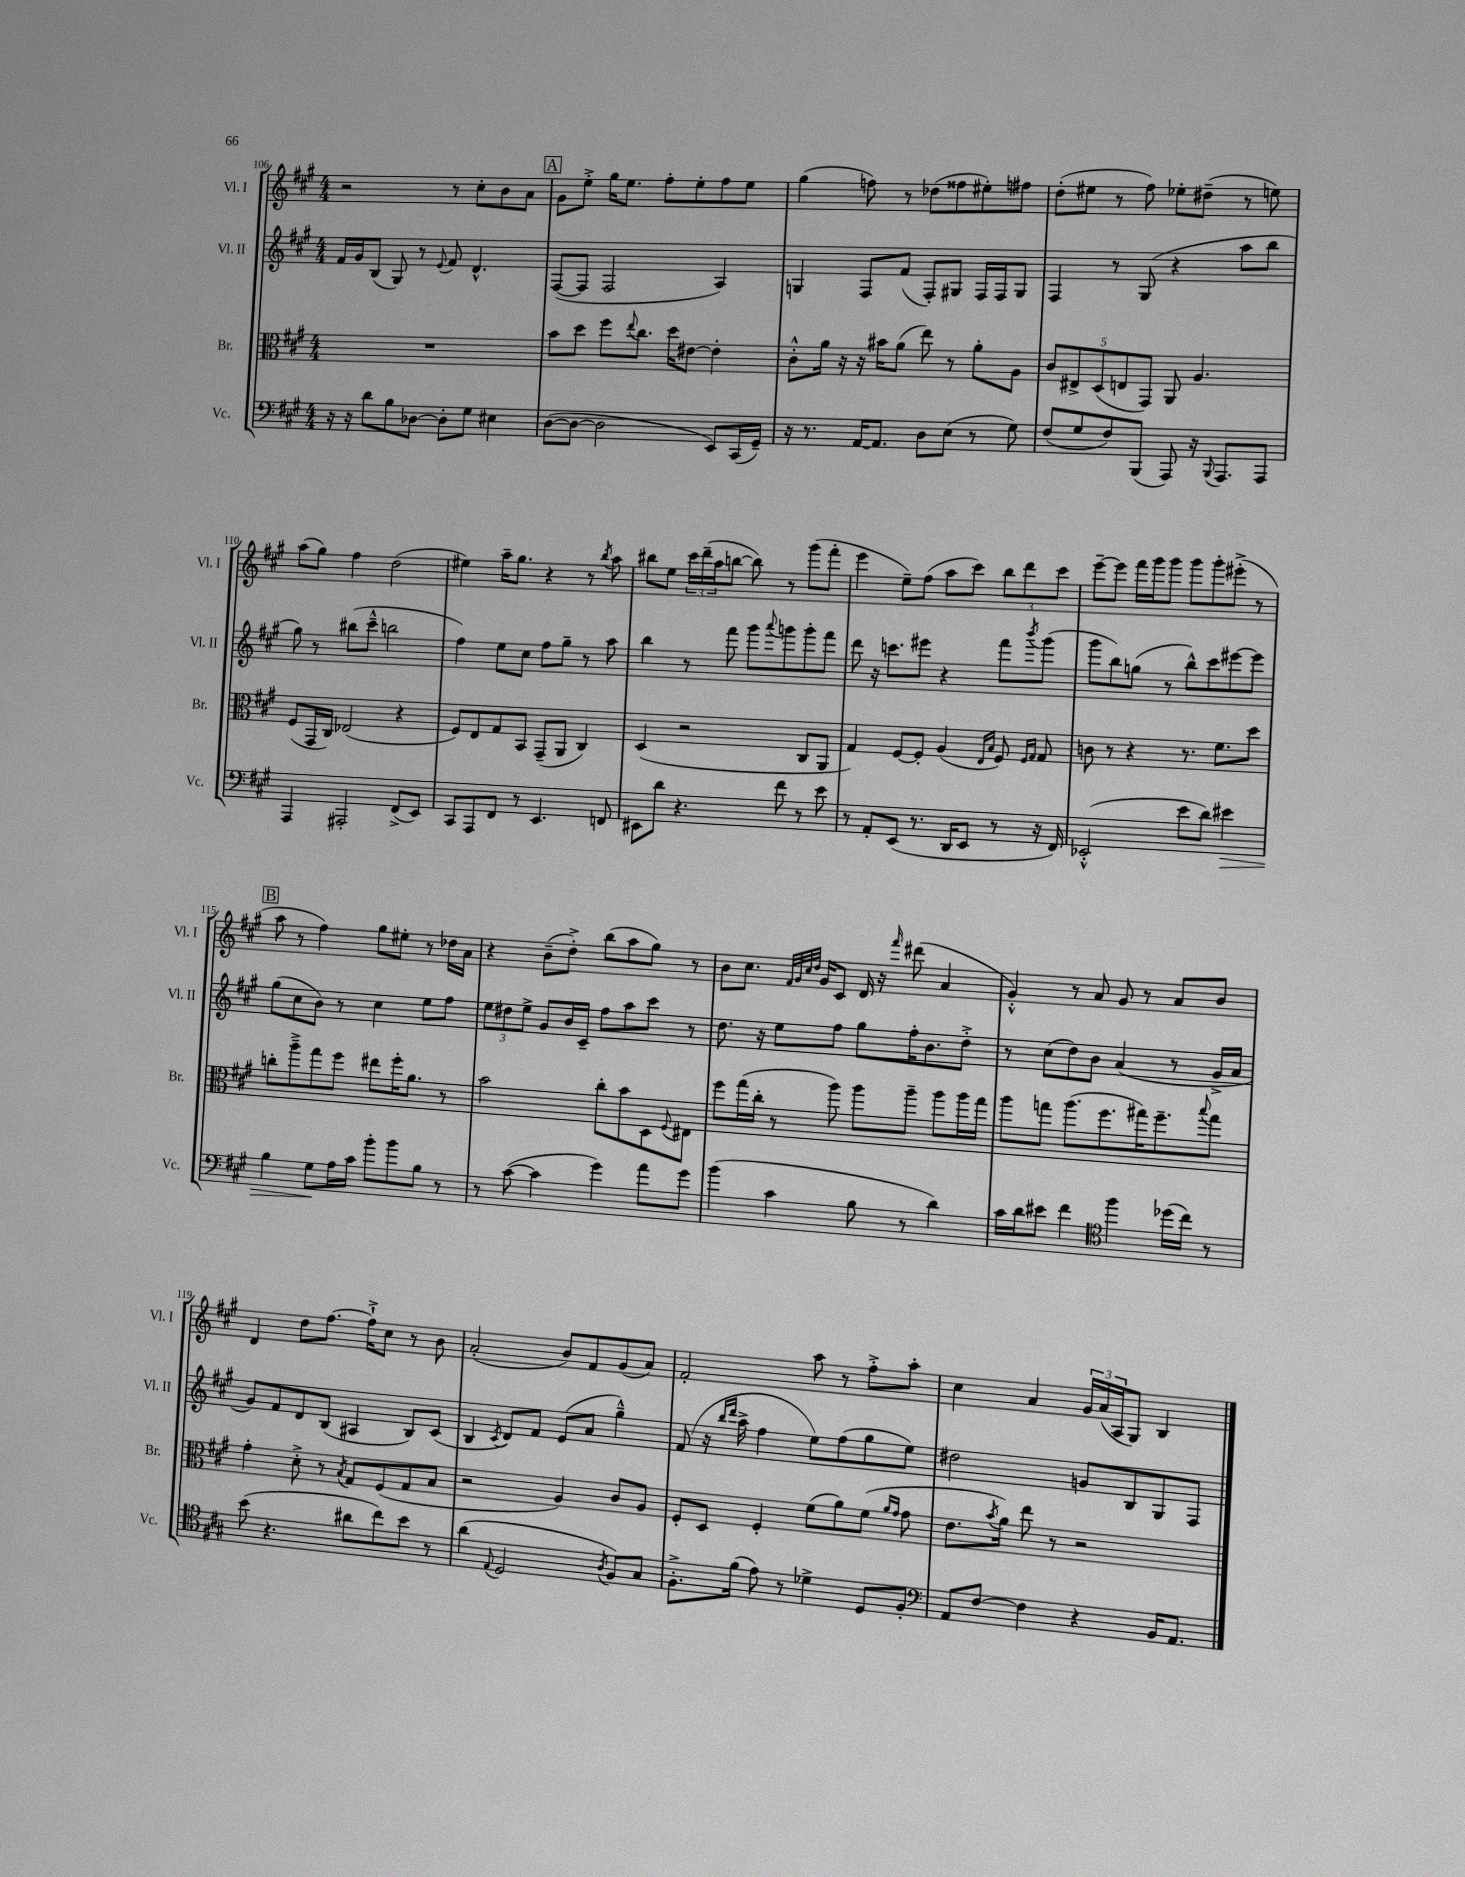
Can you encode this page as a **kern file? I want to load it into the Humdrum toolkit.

**kern	**dynam	**kern	**kern	**kern
*part4	*part4	*part3	*part2	*part1
*staff4	*staff4	*staff3	*staff2	*staff1
*I"Vc.	*	*I"Br.	*I"Vl. II	*I"Vl. I
*I'Vc.	*	*I'Br.	*I'Vl. II	*I'Vl. I
*clefF4	*	*clefC3	*clefG2	*clefG2
*k[f#c#g#]	*	*k[f#c#g#]	*k[f#c#g#]	*k[f#c#g#]
*M4/4	*	*M4/4	*M4/4	*M4/4
=106	=106	=106	=106	=106
16r	.	1r	16f#/LL	2r
16r	.	.	16g#/J	.
8d\L	.	.	(8B/J	.
8B\	.	.	8G#/)	.
[8D-X\J	.	.	8r	.
.	.	.	8qqe/	.
8D-'\L]	.	.	8f#/	8r
8G#\J	.	.	4.d^^/	8cc#'\L
4E#X\	.	.	.	8b\
.	.	.	.	8a\J
!!LO:REH:place=s1:t=A
=107	=107	=107	=107	=107
([8D\L	.	8b\L	([8F#/L	8g#\L
8D\J_	.	8dd\J	8F#/J]	8ee'^\J
2D\]	.	8ff#\L	2F#/	16gg#\KL
.	.	.	.	8.ee\J
.	.	8qqee/	.	.
.	.	8.cc#\J	.	.
.	.	.	.	8ff#'\L
.	.	16dd\KL	.	.
.	.	[8e#X\J	.	8ee'\
8EE/L)	.	4e#'\]	4A/)	8ff#\
(16CC#/L	.	.	.	8ee\J
16GG#~/JJ)	.	.	.	.
=108	=108	=108	=108	=108
16r	.	8c#'^^\L	4Gn/	(4gg#\
8.r	.	.	.	.
.	.	16a\Jk	.	.
.	.	16r	.	.
[16AA/KL	.	16r	8F#/L	8ffn\)
8.AA/J]	.	16b#X\KL	.	.
.	.	(8a\J	(8f#/J	8r
8D\L	.	8ee\)	8F#'/L)	(8dd-X\L
(8E\J	.	8r	8G#X/J	8ff##X\
8r	.	8a'\L	16F#/LL	8ee#X'\)
.	.	.	16F#/J	.
8G#\)	.	8A\J	8G#/J	8ff#X\J
=109	=109	=109	=109	=109
(8F#/L	.	10c#/L	4F#/	(8dd'\L
.	.	10E#X^/	.	.
8G#/	.	.	.	8ee#X\J
.	.	(10D/	.	.
8F#/)	.	.	8r	8r
.	.	10En/	.	.
(8BBB/J	.	.	(8G#/	8ff#\)
.	.	10GG#/J)	.	.
8AAA/)	.	8AA/	4r	8ee-X'\L
16r	.	4.A/	.	(8dd#X~\J
8qqBBB/	.	.	.	.
8.AAA/L	.	.	.	.
.	.	.	8aa\L	8r
8AAA/J	.	.	8bb\J	8een\)
!!LO:LB:g=z
=110	=110	=110	=110	=110
4AAA/	.	(8F#/L	8gg#\)	(8aa\L
.	.	16GG#/L	8r	8gg#\J)
.	.	16C#/JJ)	.	.
2AAA#X'/	.	(2E-X/	(8bb#X\L	4ff#\
.	.	.	8ccc#~^^\J	.
.	.	.	2bbn\	(2dd\
(8FF#^/L	.	4r	.	.
8EE/J)	.	.	.	.
=111	=111	=111	=111	=111
8CC#/L	.	8F#/L)	4ff#\)	4ee#X\)
8AAA/	.	8E/	.	.
8FF#/J	.	8G#/	8ee\L	16aa~\KL
.	.	.	.	8.gg#\J
8r	.	8BB/J	8cc#\J	.
4.EE/	.	(8GG#~/L	8ff#\L	4r
.	.	8AA/J	8gg#~\J	.
.	.	4C#/)	8r	8r
.	.	.	.	8qbb/
8FFn/	.	.	8aa\	8aa\
=112	=112	=112	=112	=112
8EE#X\L	.	(4D/	4bb\	8bb#X\L
8d\J	.	.	.	8ee\J
4.r	.	2r	8r	24ccc#\LL
.	.	.	.	(24ddd~\
.	.	.	.	24aa\J
.	.	.	8fff#\	[8bbn\J
.	.	.	8ggg#\L	8bb\])
.	.	.	8qqaaa/	.
8f#\	.	.	8gggn\	8r
8r	.	8C#/L	8ggg'\	(8ggg#\L
8e\	.	8AA/J	8fff#\J	8fff#'\J
=113	=113	=113	=113	=113
8r	.	4G#/)	8ddd\	4eee\
8AA'/L	.	.	16r	.
.	.	.	8.cccn\L	.
(8EE/J	.	[8F#/L	.	8ee~\L)
8.r	.	8F#'/J]	8eee#X\J	(8ff#\J
.	.	(4A/	4r	8aa\L
16DD/KL	.	.	.	.
8EE/J	.	.	.	8ccc#\J)
.	.	16qqE/LL	.	.
.	.	16qqB/JJ	.	.
8r	.	8F#/)	8fff#\L	12bb\L
.	.	.	.	12ddd\
.	.	16qqF#/LL	.	.
.	.	16qqG#/JJ	8qbbb/	.
16r	.	8G#/	(8ggg#\J	.
.	.	.	.	12ccc#\J
16FF#/)	.	.	.	.
=114	=114	=114	=114	=114
(2EE-X'^^/	.	8cn\	8ggg#\L	[8eee~\L
.	.	8r	8bb\)	8eee\J]
.	.	4r	(8ggn\J	16fff#\LL
.	.	.	.	16ggg#\J
.	.	.	8r	8ggg#\J
8e\L	.	8.r	8bb^^\L)	8ggg#\L
8d\J)	.	.	8ccc#\	8ggg#'\
.	.	8.f#\L	.	.
!	!LO:HP:b	!	!	!
4e#X\	>	.	[8eee#X\	(8eee#X'^\J
.	.	8dd\J	8eee#\J]	8r
!!LO:LB:g=z
!!LO:REH:place=s1:t=B
=115	=115	=115	=115	=115
4B\	.	8ccn'\L	(8gg#\L	8aa\
.	.	8aa~^\	8cc#\	8r
8G#\L	.	8gg#\	8b\J)	4ff#\)
16A\L	]	8ff#\J	8r	.
16c#\JJ	.	.	.	.
8b'\L	.	8ee#X\L	4cc#\	8gg#\L
8b\	.	16ff#'\K	.	8ee#X'\J
.	.	8.a\J	.	.
8B\J	.	.	8ee\L	8r
8r	.	8r	8ff#\J	16dd-X\LL
.	.	.	.	16a\JJ
=116	=116	=116	=116	=116
8r	.	2b\	12ee\L	4r
.	.	.	12dd#X\	.
([8c#\	.	.	.	.
.	.	.	12ee^\J	.
4c#\]	.	.	8g#/L	(8b~\L
.	.	.	16b/L	8dd'^\J)
.	.	.	16c#~/JJ	.
4g#\)	.	8cc#'\L	8ff#\L	(8bb\L
.	.	8b\	8aa\	8aa\
8a\L	.	8D\	8ccc#\J	8gg#\J)
.	.	8qqF#/	.	.
8g#\J	.	8E#X\J	8r	8r
=117	=117	=117	=117	=117
(4b\	.	8ff#\L	8.dd\	8b\L
.	.	(16gg#\L	.	8.cc#\J
.	.	16cc#'\JJ	16r	.
4c#\	.	8r	8ee\L	.
.	.	.	.	32qqf#/LLL
.	.	.	.	32qqg#/
.	.	.	.	32qqcc#/
.	.	.	.	32qqdd/JJJ
.	.	.	.	16g#/KL
.	.	8aa\)	8ff#\J	8c#/J
8B\	.	8aa\L	8gg#\L	16d/
.	.	.	.	16r
.	.	.	.	16qqfff#/
8r	.	8aa~\J	16ff#'\K	(8ddd#X\
.	.	.	8.b\	.
4d\)	.	8aa\L	.	4a/
.	.	16aa\L	8dd'^\J	.
.	.	16gg#\JJ	.	.
=118	=118	=118	=118	=118
16c#\LL	.	8aa\L	8r	4g#'^^/)
16d\J	.	.	.	.
8e#X\J	.	8ggn\J	(8cc#\L	.
4f#\	.	(8.aa\L	8dd\)	8r
.	.	.	8b\J	8a/
.	.	8.ff#\	.	.
*clefC4	*	*	*	*
4ff#\	.	.	(4a/	8g#/
.	.	16gg#X\K)	.	8r
.	.	8.ff#~\	.	.
(16dd-X\LL	.	.	8r	8a/L
16cc#\JJ)	.	.	.	.
.	.	8qqbb/	.	.
8r	.	8gg#\J	16g#^/LL	8b/J
.	.	.	16a/JJ	.
!!LO:LB:g=z
=119	=119	=119	=119	=119
(8b\	.	4g#'\	8g#/L)	4d/
4.r	.	.	8f#/	.
.	.	8d'^\	8d/	8dd\L
.	.	8r	(8B/J	[8.ff#\J
.	.	8qB/	.	.
8a#X\L	.	8G#/L	4A#X/	.
.	.	.	.	16ff#`^\KL]
8cc#\)	.	(8F#/	.	8cc#\J
8b\J	.	8G#/	8B/L)	8r
8r	.	8B/J	(8c#/J	8b\
=120	=120	=120	=120	=120
(4a\	.	2r	4B/	(2a'/
8qqE/	.	.	8qc#/	.
2D/	.	.	8d/L)	.
.	.	.	8f#/J	.
.	.	4A/)	(8e/L	8b/L)
.	.	.	8a/J	8f#/
8qA/	.	.	.	.
8F#/L)	.	8c#/L	4gg#~^^\)	(8g#/
8G#/J	.	8A/J	.	8a/J)
=121	=121	=121	=121	=121
8.F#'^\L	.	8F#'/L	(8f#/	2f#'/
.	.	8D/J	16r	.
.	.	.	16qqbb/LL	.
.	.	.	16qqddd/JJ	.
(16f#\Jk	.	.	16aa^\	.
8e\)	.	4F#'/	4ff#\	.
8r	.	.	.	.
4d-X^\	.	(8f#\L	8ee\L)	8aa\
.	.	8a\)	(8ff#\	8r
8D/L	.	(8f#\J	8gg#\	8ff#'^\L
.	.	16qqa/LL	.	.
.	.	16qqg#/JJ	.	.
8F#'/J	.	8g#\	8ee\J)	8aa'\J
=122	=122	=122	=122	=122
*clefF4	*	*	*	*
8AA/L	.	8.e\L	2dd#X\	4cc#\
[8F#/J	.	.	.	.
.	.	8qb/	.	.
.	.	16a\Jk)	.	.
4F#\]	.	8ee\	.	4a/
.	.	8r	.	.
4r	.	2r	8gn/L	24g#/LL
.	.	.	.	(24a/
.	.	.	.	24A/J
.	.	.	8B/	8G#/J)
16BB/KL	.	.	8G#/	4B/
8.AA/J	.	.	.	.
.	.	.	8F#/J	.
==	==	==	==	==
*-	*-	*-	*-	*-
